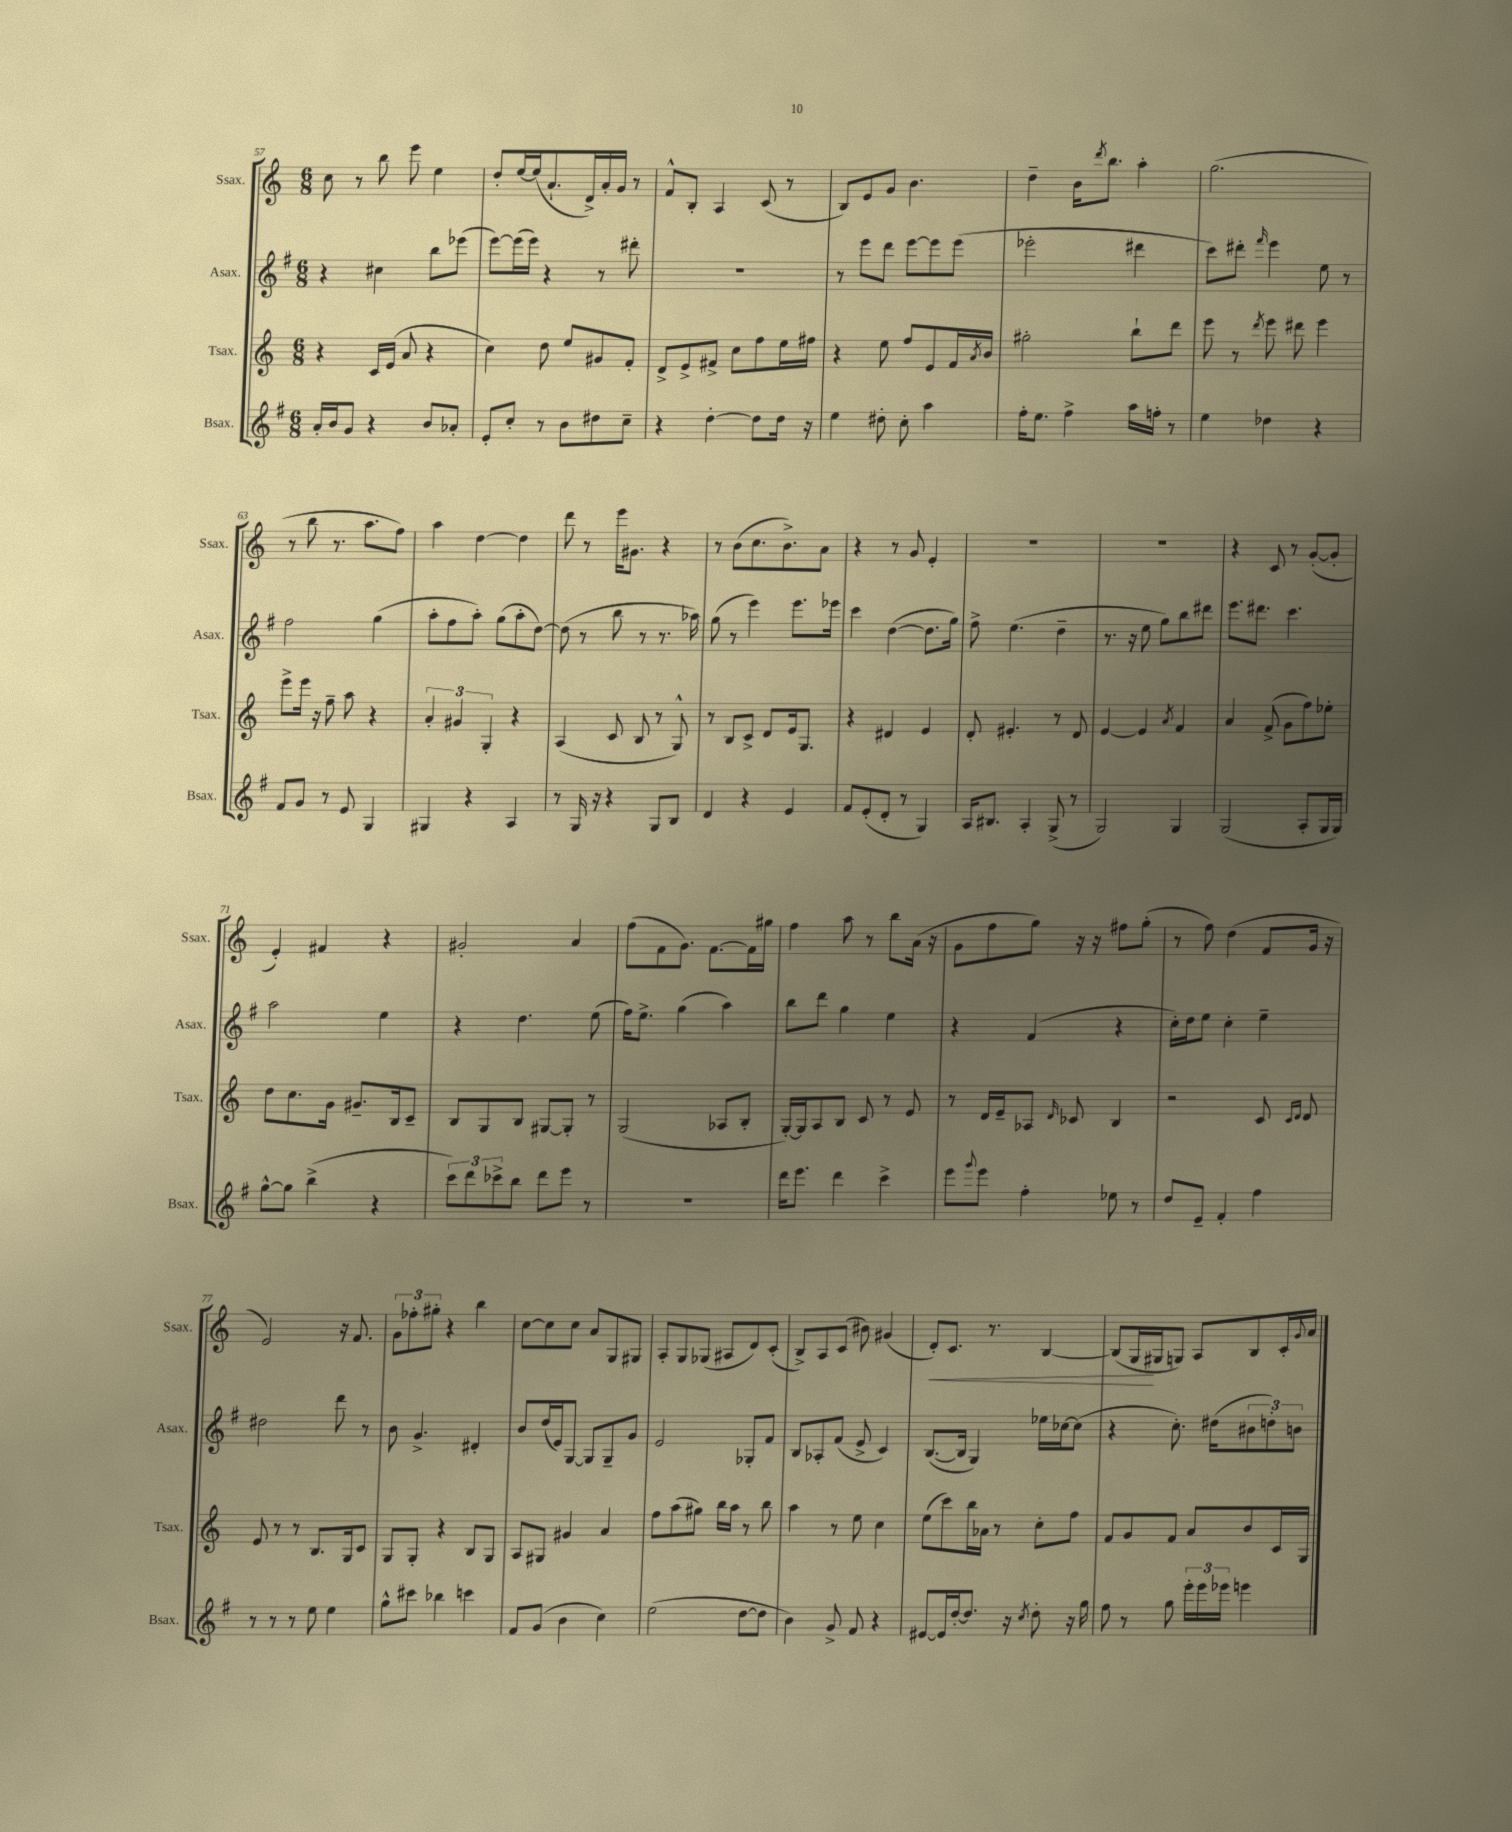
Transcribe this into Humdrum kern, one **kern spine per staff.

**kern	**kern	**kern	**kern
*staff4	*staff3	*staff2	*staff1
*clefG2	*clefG2	*clefG2	*clefG2
*k[f#]	*k[]	*k[f#]	*k[]
*M6/8	*M6/8	*M6/8	*M6/8
16a'	4r	4r	8cc
16b	.	.	.
8g	.	.	8r
4r	16c	4cc#	8bb
.	(16e	.	.
.	8a	.	8eee
8b	4r	8bb	4ee
8a-'	.	(8eee-	.
=	=	=	=
8e'	4cc)	[8eee)	8dd'
8cc'	.	(16eee]	[16ee
.	.	16eee)	(16ee]
8r	8dd	4r	8.a`
8b	8ee	.	.
.	.	.	16d^)
8dd#	8g#	8r	16a'
.	.	.	16g
8cc~	8f'	8ddd#'	8r
=	=	=	=
4r	8d^	2.r	8f^^
.	8e^	.	8B'
[4dd'	8f#^	.	4A
.	8cc	.	.
8dd]	8ff	.	(8c
16dd	16ee	.	8r
16r	16ff#	.	.
=	=	=	=
4ee	4r	8r	8B)
.	.	8eee	8e
8dd#'	8ee	8ddd	8g
8cc'	8ff	[8eee	4.b
4aa	8e	8eee]	.
.	16f	(8eee	.
.	8qa	.	.
.	16b	.	.
=	=	=	=
16ff#'	2gg#'	2eee-'	4dd~
8.ee	.	.	.
4ff#^	.	.	16b
.	.	.	8qddd
.	.	.	8.bb
16aa	8bb`	4ddd#	4aa'
16ff'	.	.	.
8r	8ddd	.	.
=	=	=	=
4ee	8eee	8ccc)	(2.gg
.	8r	8ddd#'	.
.	8qddd	16qqfff#	.
4dd-	8eee	4eee	.
.	8ddd#	.	.
4r	4eee	8ee	.
.	.	8r	.
=	=	=	=
8f#	8eee^	2ff#	8r
8g	16eee	.	8bb
.	16r	.	.
8r	8ff~	.	8.r
8e	8aa	.	.
.	.	.	8.aa
4G	4r	(4gg	.
.	.	.	8ff)
=	=	=	=
4G#	6a'	8aa'	4aa
.	.	8ff#	.
.	6g#	.	.
4r	.	8aa')	[4dd
.	6G'	.	.
.	.	(8gg	.
4A	4r	8aa'	4dd]
.	.	[8dd)	.
=	=	=	=
8r	(4A	(8dd]	8ddd
16G	.	8r	8r
16r	.	.	.
4r	8c	8bb	16eee
.	.	.	8.g#
.	8B	8r	.
8G	8r	8.r	4r
8B	8G^^)	.	.
.	.	16aa-)	.
=	=	=	=
4d	8r	(8gg	8r
.	8B	8r	(8b
4r	8c^	4eee)	8.cc
.	8d	.	.
.	.	.	8.b^)
4e	16e	8.eee	.
.	8.G	.	.
.	.	.	8a
.	.	16eee-	.
=	=	=	=
8f#	4r	4ccc	4r
(8e'	.	.	.
8d'	4d#	([4dd	8r
8r	.	.	8g
4G)	4e	8.dd]	4e'
.	.	16gg)	.
=	=	=	=
16A	8d'	8ff#^	2.r
8.B#	.	.	.
.	4.e#'	(4.ee	.
4A'	.	.	.
(8G^	8r	4dd~	.
8r	8d	.	.
=	=	=	=
2G)	[4e	8.r	2.r
.	.	16r	.
.	4e]	8ee	.
.	.	8gg)	.
.	8qa	.	.
4G	4f	8bb	.
.	.	8ddd#	.
=	=	=	=
(2G	4a	8.eee	4r
.	.	8.ddd#	.
.	(8f^	.	8c
.	8g	4.ccc	8r
8A'	8ff)	.	([8g'
16G	8ee-'	.	8g']
16G)	.	.	.
=	=	=	=
[8gg^^	8dd	2aa	4e')
8gg]	8.cc	.	.
(4bb^	.	.	4f#
.	16g	.	.
.	8.g#~	.	.
4r	.	4ee	4r
.	16B	.	.
.	8c~	.	.
=	=	=	=
12ccc)	8B	4r	2g#'
12ddd	.	.	.
.	8G	.	.
12ccc-^	.	.	.
8bb	8B	4.dd	.
8ddd	[8G#	.	.
8eee	8G#']	.	4a
8r	8r	(8ee	.
=	=	=	=
2.r	(2G	16ff#)	(8ff
.	.	8.ee^	.
.	.	.	8f
.	.	(4gg	8.g)
.	.	.	[8.f
.	8A-	4aa)	.
.	8B'	.	16f]
.	.	.	16gg#
=	=	=	=
16ddd	[16G')	8bb	4ff
8.eee	16G]	.	.
.	8A	8ddd	.
4ddd	8B	4gg	8aa
.	8c	.	8r
4ccc^	8r	4ee	8bb
.	8e	.	(16a
.	.	.	16r
=	=	=	=
8eee	8r	4r	8g
8qqggg	.	.	.
8eee	16d	.	8ff
.	16e~	.	.
4ff#'	8A-	(4f#	8gg)
.	16qqd	.	.
.	8c-	.	16r
.	.	.	16r
8ee-	4B	4r	8ff#
8r	.	.	(8gg'
=	=	=	=
8dd	2r	16cc')	8r
.	.	16dd	.
8e~	.	8ee	8ff)
4f#'	.	4cc'	(4dd
4ff#	8c	4ee~	8f
.	16qqc	.	.
.	16qqd	.	.
.	8d	.	16g
.	.	.	16r
=	=	=	=
8r	8e	2dd#	2e)
8r	8r	.	.
8r	8r	.	.
8ee	8.B	.	.
4ee	.	8ddd	16r
.	16G	.	8.f
.	8c	8r	.
=	=	=	=
8gg^^	8G	8b	12g
.	.	.	12ff-'
8ccc#	8G'	4.g^	.
.	.	.	12gg#'
4bb-	4r	.	4r
4ccc	8B	4d#'	4bb
.	8G	.	.
=	=	=	=
8f#	8A	8b	[8cc
(8g	8G#	(16dd	8cc]
.	.	16e)	.
4b	4g#	[8G	8cc
.	.	8G]	8a
4cc)	4a	8G~	8G
.	.	8g	8G#
=	=	=	=
(2ee	8ff	2e	8A'
.	(8aa	.	8G
.	8gg#)	.	(8G-
.	16bb	.	8A#
.	16aa	.	.
[8dd	8r	8G-'	8d)
8dd]	8bb	8f#	(8c'
=	=	=	=
4b)	4aa	8B	8B^)
.	.	8A-'	8A
8g^	8r	(8f#	(8c
8f#	8ee	8e^	8b#)
4r	4cc	4c)	(4g#
=	=	=	=
[8e#	(8ee	([8.B	8d')
16e#]	8ccc)	.	8.c
[16dd'	.	16B]	.
8.dd]	16bb	4G)	.
.	16a-	.	8.r
.	8r	.	.
16r	.	.	.
8qcc	.	.	.
8dd'	8cc'	16ee-	[4B
.	.	[16cc-	.
16r	8ff	(8cc-]	.
16gg	.	.	.
=	=	=	=
8ff#	8f	4r	(8B]
8r	8g	.	16G
.	.	.	16G#
8gg	8f	8.cc')	8G)
24eee'	8a	.	8A
24eee	.	.	.
.	.	(16dd#	.
24eee-	.	.	.
4eee	8b	12b#	8B
.	.	12dd')	.
.	16c	.	16c'
.	.	12b	.
.	.	.	8qqg
.	16G	.	16a
==	==	==	==
*-	*-	*-	*-
